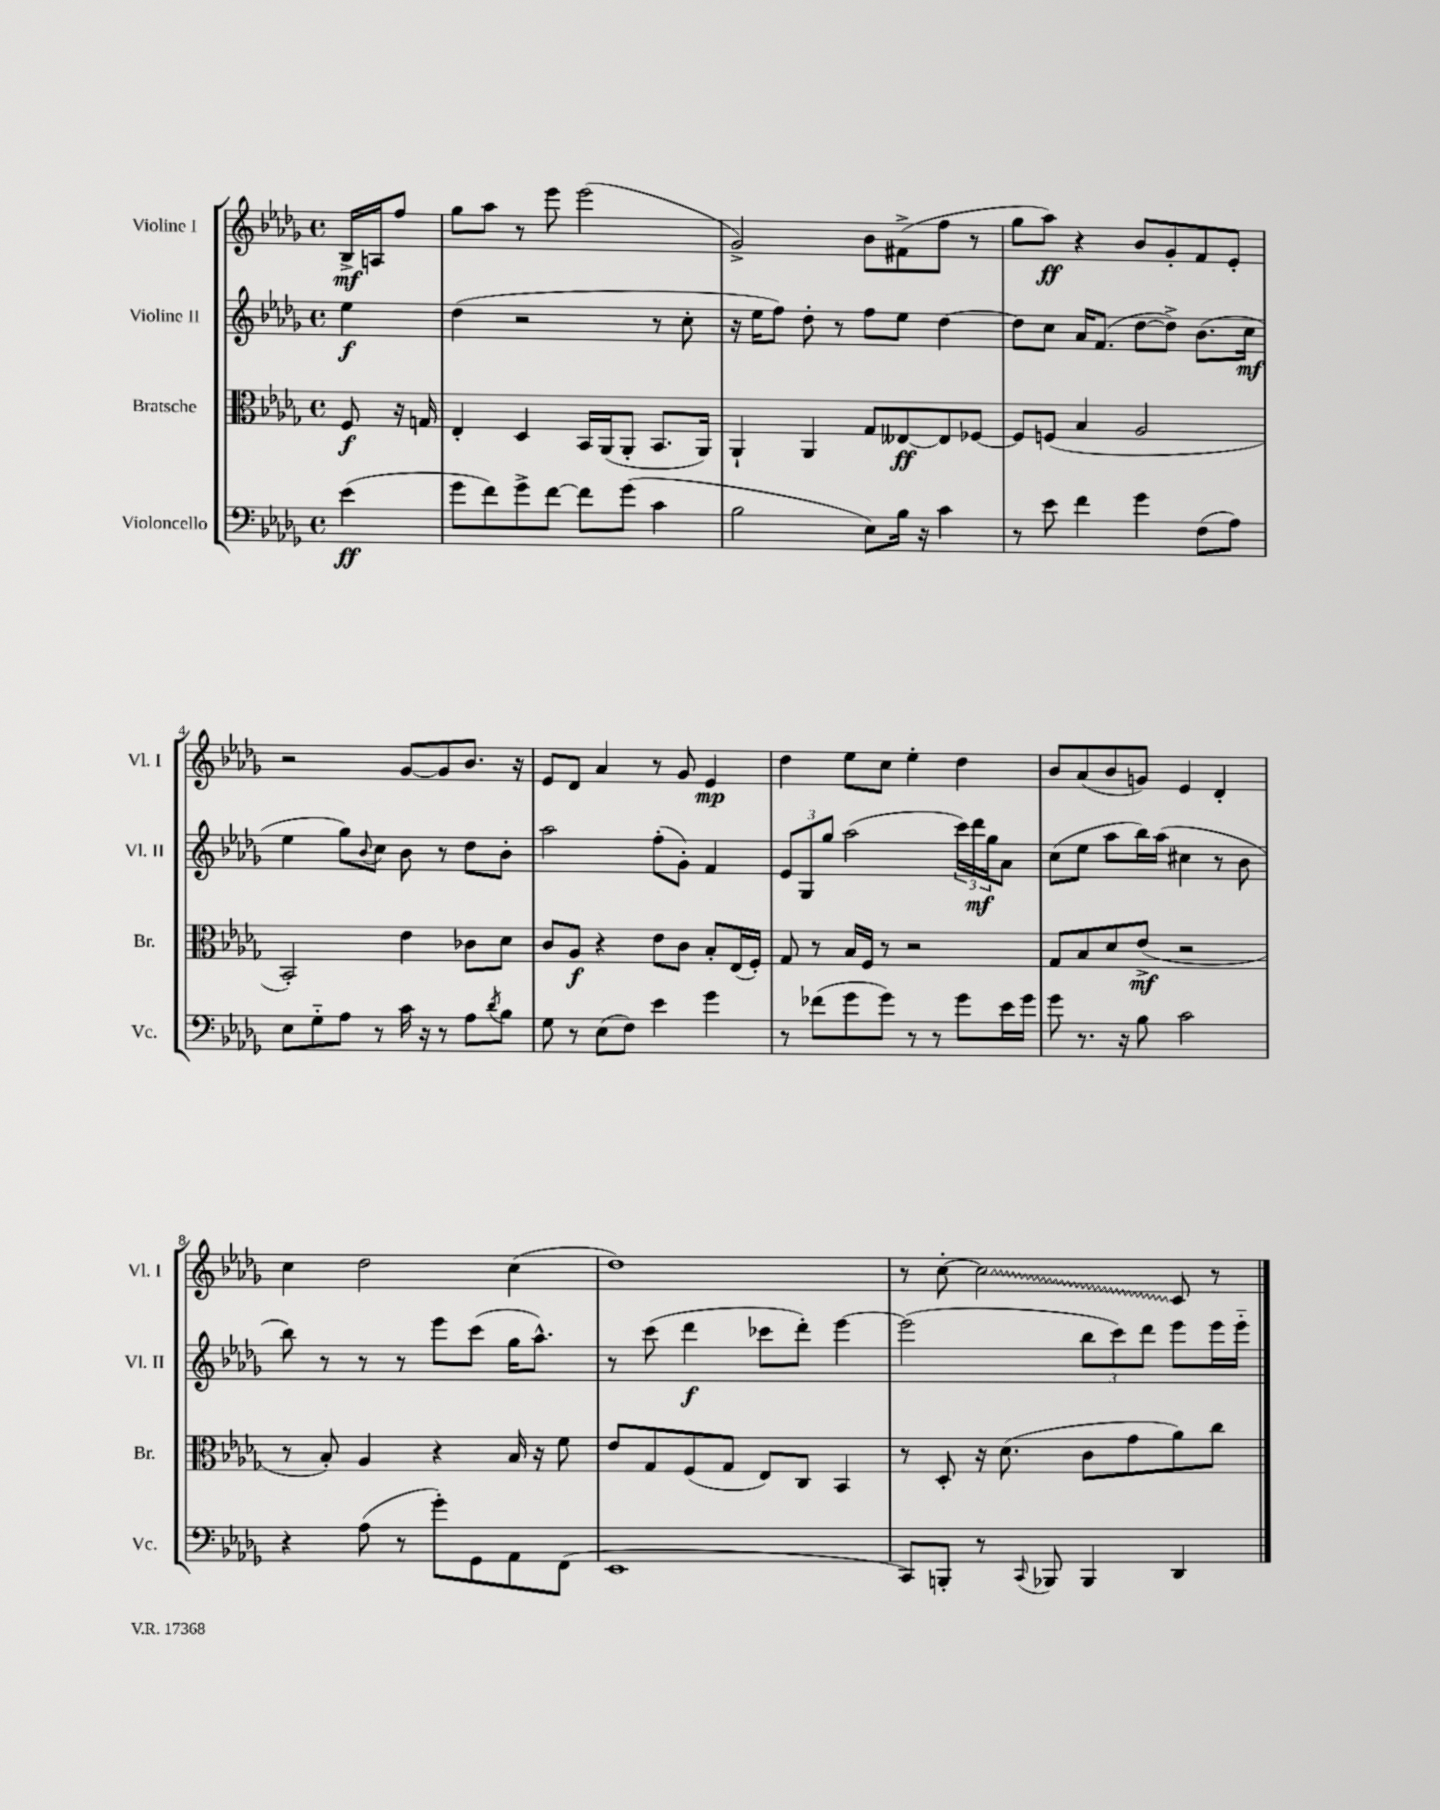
<<
\new StaffGroup <<
\new Staff = "s0" \with { instrumentName = "Violine I" shortInstrumentName = "Vl. I" } {
    \clef treble \key des \major \defaultTimeSignature \time 4/4 \partial 4
    bes16->\mf a16 f''8 |
    ges''8 aes''8 r8 ees'''8 ees'''2( |
    ges'2->) bes'8 fis'8->( f''8 r8 |
    ges''8 aes''8\ff) r4 bes'8 ges'8-. f'8 ees'8-. |
    r2 ges'8~ ges'8 bes'8. r16 |
    ees'8 des'8 aes'4 r8 ges'8 ees'4\mp |
    des''4 ees''8 c''8 ees''4-. des''4 |
    bes'8 aes'8( bes'8 g'8) ees'4 des'4-. |
    c''4 des''2 c''4( |
    des''1) |
    r8 c''8~-. \once \override Glissando.style = #'zigzag c''2\glissando c'8 r8 \bar "|." |
}
\new Staff = "s1" \with { instrumentName = "Violine II" shortInstrumentName = "Vl. II" } {
    \clef treble \key des \major \defaultTimeSignature \time 4/4 \partial 4
    ees''4\f |
    des''4( r2 r8 c''8-. |
    r16 ees''16 f''8) des''8-. r8 f''8 ees''8 des''4~ |
    des''8 c''8 aes'16 f'8.( des''8~ des''8->) bes'8.( c''16\mf |
    ees''4 ges''8) \appoggiatura { bes'8 } c''8 bes'8 r8 des''8 bes'8-. |
    aes''2 f''8-.( ges'8-.) f'4 |
    \tuplet 3/2 { ees'8 ges8 ges''8 } aes''2( \tuplet 3/2 { c'''16) des'''16\mf ges''16 } aes'8 |
    c''8( ees''8 aes''8 bes''16) aes''16( cis''4 r8 bes'8 |
    bes''8) r8 r8 r8 ees'''8 c'''8( ges''16 aes''8.-^) |
    r8 c'''8( des'''4\f ces'''8 des'''8-.) ees'''4~ |
    ees'''2( \tuplet 3/2 { bes''8 c'''8) des'''8 } ees'''8 ees'''16 ees'''16-_ \bar "|." |
}
\new Staff = "s2" \with { instrumentName = "Bratsche" shortInstrumentName = "Br." } {
    \clef alto \key des \major \defaultTimeSignature \time 4/4 \partial 4
    f8\f r16 g16 |
    ees4-. des4 bes,16 aes,16( aes,8-. bes,8. aes,16) |
    aes,4-! aes,4 ges8 eeses8~\ff eeses8 fes8~ |
    fes8 f8( bes4 aes2 |
    bes,2-.) ees'4 ces'8 des'8 |
    c'8 aes8\f r4 ees'8 c'8 bes8-. ees16( f16-.) |
    ges8 r8 bes16 f16 r8 r2 |
    ges8 bes8 des'8 ees'8->\mf( r2 |
    r8 bes8-.) aes4 r4 bes16 r16 f'8 |
    ees'8 ges8 f8( ges8 ees8) c8 bes,4 |
    r8 des8-. r16 des'8.( c'8 ges'8 aes'8) c''8 \bar "|." |
}
\new Staff = "s3" \with { instrumentName = "Violoncello" shortInstrumentName = "Vc." } {
    \clef bass \key des \major \defaultTimeSignature \time 4/4 \partial 4
    ees'4\ff( |
    ges'8 f'8) ges'8-> f'8~ f'8 ges'8( c'4 |
    bes2 ees8) bes16 r16 c'4 |
    r8 ees'8 f'4 ges'4 f8( aes8) |
    ees8 ges8-_ aes8 r8 c'16 r16 r8 aes8 \acciaccatura { des'8 } bes8 |
    ges8 r8 ees8( f8) ees'4 ges'4 |
    r8 fes'8( ges'8 ges'8) r8 r8 ges'8 ees'16 ges'16 |
    ges'8 r8. r16 bes8 c'2 |
    r4 aes8( r8 ges'8-.) ges,8 aes,8 f,8( |
    ees,1 |
    c,8) b,,8-. r8 \appoggiatura { c,8 } bes,,8 bes,,4 des,4 \bar "|." |
}
>>
>>
